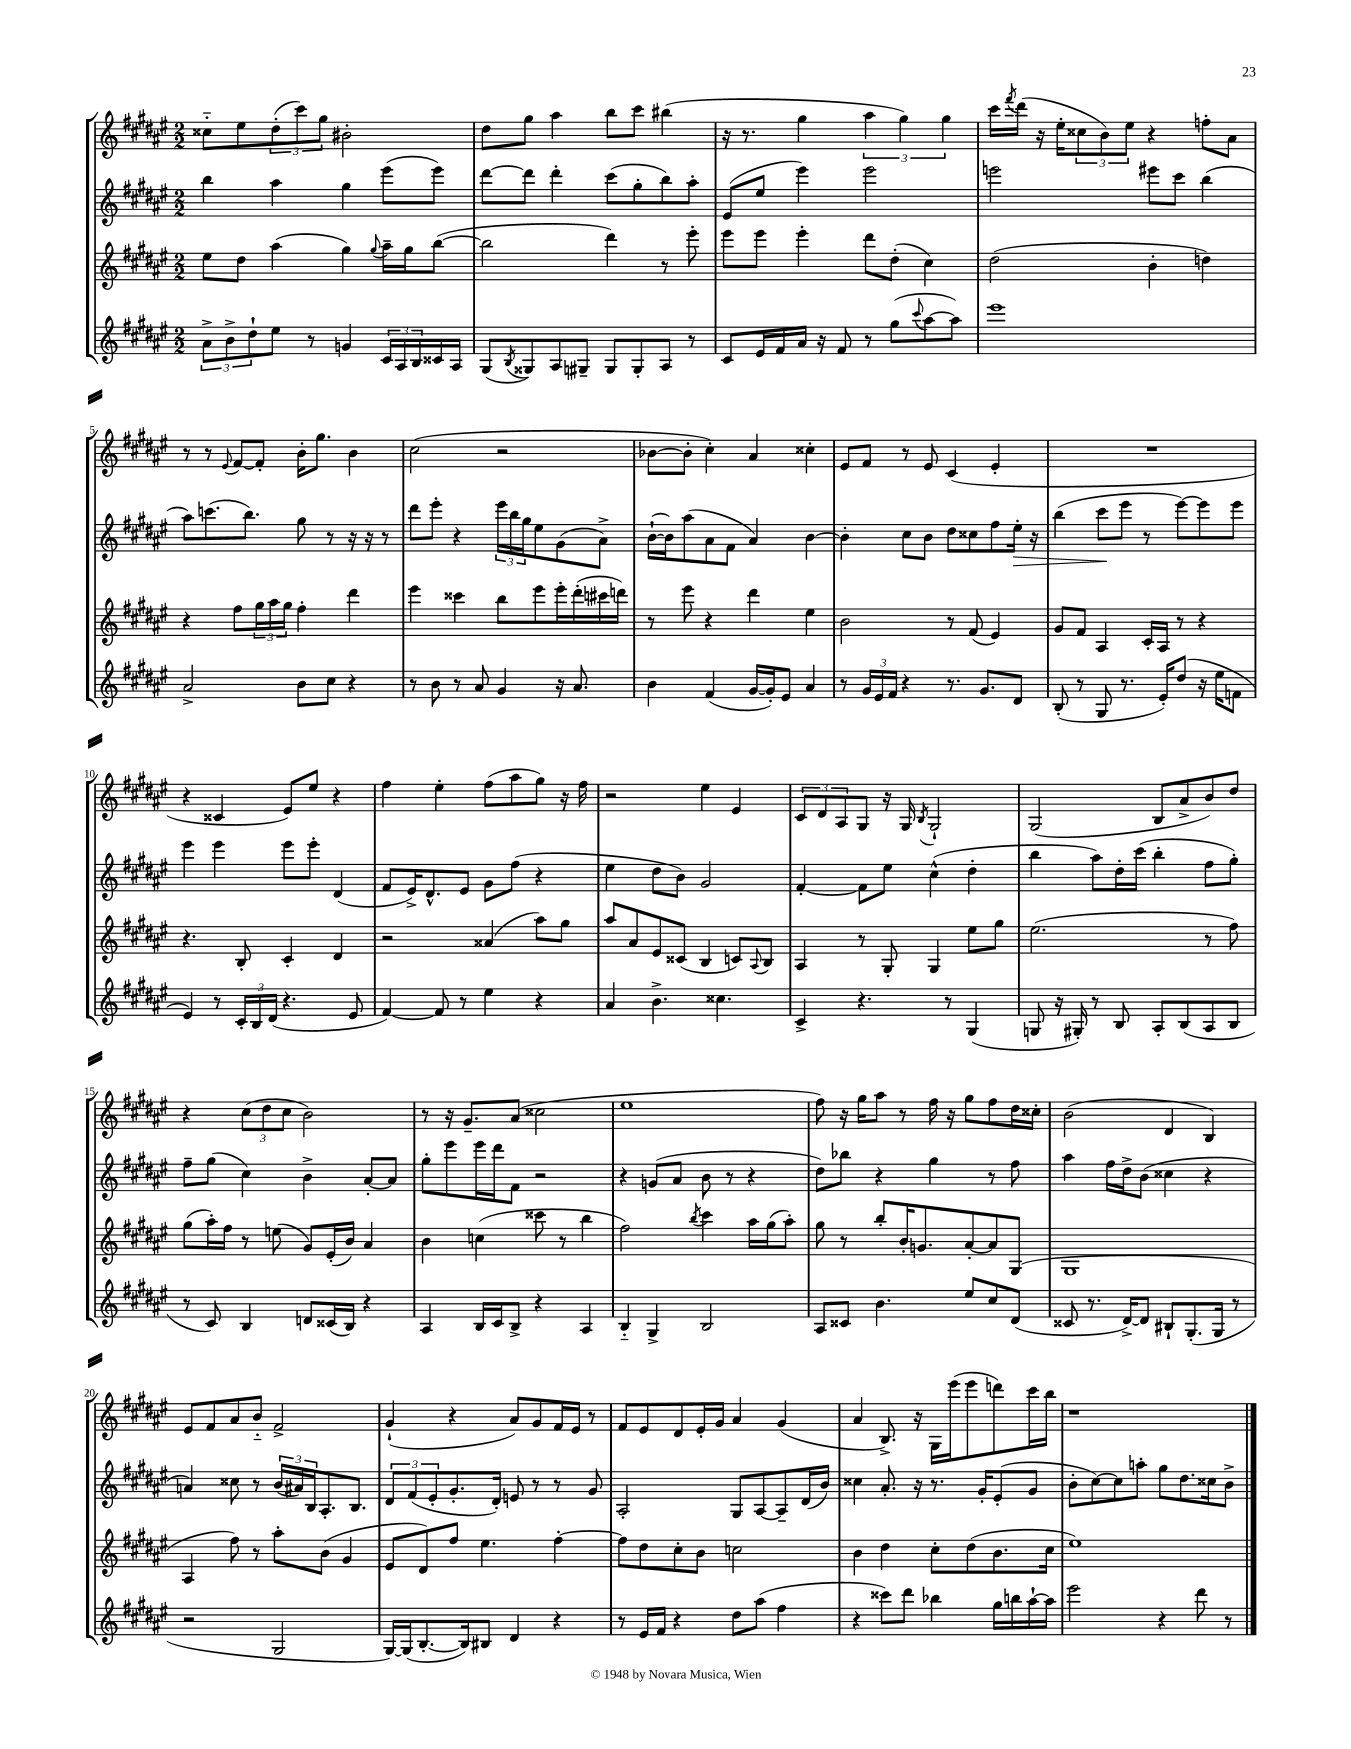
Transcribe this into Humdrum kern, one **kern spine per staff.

**kern	**kern	**kern	**kern
*staff4	*staff3	*staff2	*staff1
*clefG2	*clefG2	*clefG2	*clefG2
*k[f#c#g#d#a#e#]	*k[f#c#g#d#a#e#]	*k[f#c#g#d#a#e#]	*k[f#c#g#d#a#e#]
*M2/2	*M2/2	*M2/2	*M2/2
12a#^\L	8ee#\L	4bb\	8cc##'~\L
12b^\	.	.	.
.	8dd#\J	.	8ee#\
12dd#`\	.	.	.
8ee#\J	(4aa#\	4aa#\	(12dd#'\
.	.	.	12ccc#\)
8r	.	.	.
.	.	.	12gg#\J
4g/	4gg#\)	4gg#\	2b#'\
.	8qqgg#/	.	.
24c#/LL	16aa#~\LL	(8eee#\L	.
24A#/	.	.	.
.	16gg#\J	.	.
24B/	.	.	.
16c##/	([8bb\J	8eee#\J)	.
16A#/JJ	.	.	.
=	=	=	=
(8G#/L	2bb\]	[8ddd#\L	8dd#\L
8qB/	.	.	.
8G##/)	.	8ddd#\]J	8gg#\J
8A#/	.	4ddd#'\	4aa#\
8G#~/J	.	.	.
8G#/L	4ddd#\)	(8ccc#\L	8bb\L
8G#'/	.	8gg#'\	8ccc#\J
8A#/J	8r	8bb\)	(4bb#\
8r	8eee#'\	8aa#'\J	.
=	=	=	=
8c#/L	8eee#\L	(8e#/L	16r
.	.	.	8.r
16e#/L	8eee#\J	8ee#/J	.
16f#/	.	.	.
16a#/JJ	4eee#'\	4eee#\)	4gg#\
16r	.	.	.
8f#/	.	.	.
8r	8ddd#\L	2eee#\	6aa#\
(8gg#\L	(8dd#'\J	.	.
.	.	.	6gg#\)
8qqccc#/	.	.	.
[8aa#\	4cc#\)	.	.
.	.	.	6gg#\
8aa#\]J)	.	.	.
=	=	=	=
1eee#	(2dd#\	2eee\	16ccc#\LL
.	.	.	8qfff#/
.	.	.	(16ddd#\JJ
.	.	.	16r
.	.	.	16ee#'\LK
.	.	.	12cc##\
.	.	.	12b\)
.	.	.	12ee#\J
.	4b'\	8eee#\L	4r
.	.	8ccc#\J	.
.	4dd\)	(4bb\	8ff'\L
.	.	.	8a#\J
=	=	=	=
2a#^/	4r	8aa#\L)	8r
.	.	(8.ccc\	8r
.	.	.	8qqe#/
.	8ff#\L	.	[8f#/L
.	.	8.bb\J)	.
.	24gg#\L	.	8f#'/]J
.	24aa#\	.	.
.	24gg#\JJ	.	.
8b\L	4ff#'\	8gg#\	16b'\LK
.	.	.	8.gg#\J
8cc#\J	.	8r	.
4r	4ddd#\	16r	4b\
.	.	16r	.
.	.	8r	.
=	=	=	=
8r	4eee#\	8ddd#\L	(2cc#\
8b\	.	8eee#'\J	.
8r	4ccc##\	4r	.
8a#/	.	.	.
4g#/	8bb\L	24eee#\LL	2r
.	.	24bb\	.
.	.	24gg#\J	.
.	8eee#\	8ee#\	.
16r	16eee#'\L	(8g#\	.
8.a#/	(16ddd#'\	.	.
.	16ccc#\	8a#^\J)	.
.	16ddd\JJ)	.	.
=	=	=	=
4b\	8r	([16b`\LL	[8b-\L
.	.	16b\]J)	.
.	8eee#\	(8aa#\	8b-'\]J
(4f#/	4r	8a#\	4cc#'\)
.	.	8f#\J	.
[16g#/LL	4ddd#\	4a#/)	4a#/
16g#'/]J)	.	.	.
8e#/J	.	.	.
4a#/	4ee#\	[4b\	4cc##'\
=	=	=	=
8r	2b\	4b'\]	8e#/L
24g#/LL	.	.	8f#/J
24e#/	.	.	.
24f#/JJ	.	.	.
4r	.	8cc#\L	8r
.	.	8b\J	8e#/
8.r	8r	8dd#\L	(4c#/
.	(8f#/	8cc##\	.
8.g#/L	.	.	.
.	4e#/)	8ff#\	4e#'/
8d#/J	.	16ee#'\Jk	.
.	.	16r	.
=	=	=	=
(8B'/	8g#/L	(4bb\	1r
8r	8f#/J	.	.
8G#/	4A#/	8ccc#\L	.
8.r	.	8eee#\J	.
.	16c#'/LL	8r	.
16e#'/LK)	16A#/JJ	.	.
(8dd#/J	8r	[8eee#\L)	.
16r	4r	8eee#\]	.
16ee#\LK	.	.	.
8f\J	.	8eee#\J	.
=	=	=	=
4e#/)	4.r	4eee#\	4r
8r	.	4eee#\	4c##/
24c#'/LL	8B'/	.	.
24B/	.	.	.
(24d#/JJ	.	.	.
4.r	4c#'/	8eee#\L	8e#/L)
.	.	8eee#'\J	8ee#/J
.	4d#/	(4d#/	4r
8e#/	.	.	.
=	=	=	=
[4f#/)	2r	8f#/L	4ff#\
.	.	16e#^/K)	.
.	.	8.d#^^/	.
8f#/]	.	.	4ee#'\
8r	.	8e#/J	.
4ee#\	(4a##/	8g#\L	(8ff#\L
.	.	(8ff#\J	8aa#\
4r	8aa#\L)	4r	8gg#\J)
.	8gg#\J	.	16r
.	.	.	16ff#\
=	=	=	=
4a#/	8aa#/L	4ee#\	2r
.	8a#/	.	.
4.b^\	8e#/	8dd#\L	.
.	(8c##/J	8b\J)	.
.	4B/	2g#/	4ee#\
4.cc##\	.	.	.
.	8c/L)	.	4e#/
.	8qqA#/	.	.
.	8B/J	.	.
=	=	=	=
4c#^/	4A#/	[4f#'/	12c#/L
.	.	.	12d#/
.	.	.	12A#/
4.r	8r	8f#\]L	8G#/J
.	8G#'/	8ee#\J	16r
.	.	.	16G#/
.	.	.	8qB/
.	4G#/	(4cc#^^\	2G#`/
8r	.	.	.
(4G#/	8ee#\L	4dd#'\	.
.	8gg#\J	.	.
=	=	=	=
8G/	(2.ee#\	4bb\	(2G#/
16r	.	.	.
16G#'/)	.	.	.
8r	.	8aa#\L)	.
8B/	.	16dd#'\L	.
.	.	(16ccc#\JJ	.
8A#'/L	.	4bb'\	8B/L
(8B/	.	.	8a#^/
8A#/	8r	8ff#\L	8b/)
8B/J	8ff#\)	8gg#'\J)	8dd#/J
=	=	=	=
8r	(8gg#\L	8ff#~\L	4r
8c#/)	16aa#'\L)	(8gg#\J	.
.	16ff#\JJ	.	.
4B/	8r	4cc#\)	(12cc#\L
.	.	.	12dd#\
.	(8ee\	.	.
.	.	.	12cc#\J
8d/L	8g#/L)	4b^\	2b\)
(16c##/L	(16e#'/L	.	.
16B/JJ)	16b/JJ)	.	.
4r	4a#/	[8a#'/L	.
.	.	8a#/]J	.
=	=	=	=
4A#/	4b\	8gg#'\L	8r
.	.	8eee#\	16r
.	.	.	8.g#~/L
16B/LL	(4cc\	16eee#\L	.
16c#/J	.	16ddd#\J	.
8B^/J	.	8f#\J	(8a#/J
4r	8ccc##\	2r	2cc##\
.	8r	.	.
4A#/	4bb\	.	.
=	=	=	=
4B'~/	2ff#\)	4r	1ee#
4G#^/	.	(8g/L	.
.	.	8a#/J	.
.	8qbb/	.	.
2B/	4ccc#\	8b\	.
.	.	8r	.
.	16aa#\LL	4r	.
.	(16gg#\J	.	.
.	8aa#'\J)	.	.
=	=	=	=
8A#/L	8gg#\	8dd#\L)	8ff#\)
8c##/J	8r	8bb-\J	16r
.	.	.	16gg#\LK
4.b\	8bb'/L	4r	8aa#\J
.	16b'/K	.	8r
.	8.g/	.	.
.	.	4gg#\	16ff#\
.	.	.	16r
8ee#/L	[8a#'/	.	8gg#\L
8cc#/	8a#/]	8r	8ff#\
(8d#/J	(8G#/J	8ff#\	16dd#\L
.	.	.	16cc##'\JJ
=	=	=	=
8c##/	1G#	4aa#\	(2b\
8.r	.	.	.
.	.	16ff#\LL	.
[16d#^/LK)	.	16dd#^\J	.
8d#/]J	.	(8b\J	.
8B#`/L	.	4cc##\	4d#/
(8.G#'/	.	.	.
.	.	4r	4B/)
16G#/Jk	.	.	.
8r	.	.	.
=	=	=	=
2r	4A#/	4a/)	8e#/L
.	.	.	8f#/
.	8ff#\)	8cc##\	8a#/
.	8r	8r	8b'~/J
2G#/	8aa#'\L	(24b/LL	2f#^/
.	.	24a#/)	.
.	.	24B/J	.
.	(8b\J	8.A#'/	.
.	4g#/	.	.
.	.	8.B/J	.
=	=	=	=
[16G#/LL)	8e#/L	12d#/L	(4g#`/
(16G#/]J	.	.	.
.	.	(12f#/	.
[8.B'/	8d#/)	.	.
.	.	12e#'/	.
.	8ff#/J	8.g#'/	4r
16B/]k)	.	.	.
8B#/J	4.ee#\	.	.
.	.	16d#'/Jk)	.
4d#/	.	8e/	8a#/L)
.	.	8r	8g#/
4r	[4ff#'\	8r	16f#/L
.	.	.	16e#/JJ
.	.	8g#/	8r
=	=	=	=
8r	8ff#\]L	2A#'/	8f#/L
16e#/LL	8dd#\	.	8e#/
16f#/JJ	.	.	.
4r	8cc#'\	.	8d#/
.	8b\J	.	16e#'/L
.	.	.	16g#/JJ
8dd#\L	2cc\	8G#/L	4a#/
(8aa#\J	.	[8A#/	.
4ff#\	.	8A#~/]	(4g#/
.	.	(16d#/L	.
.	.	16b/JJ)	.
=	=	=	=
4r	4b\	4cc##\	4a#/
8ccc##\L)	4dd#\	8.a#'/	8.B^/)
8ddd#\J	.	.	.
.	.	16r	16r
4bb-\	8cc#'\L	8.r	16G#\LL
.	.	.	(16eee#\J
.	(8dd#\	.	8eee#\
.	.	16g#'/LK	.
16gg#\LL	8.b\	(8e#'/	8ddd\)
16bb\	.	.	.
[16aa#`\	.	8g#/J	16ccc#\L
16aa#\]JJ	16cc#\Jk	.	16bb\JJ
=	=	=	=
2eee#\	1ee#)	8b'\L	1r
.	.	[8cc#\)	.
.	.	8cc#\]	.
.	.	8aa'\J	.
4r	.	8gg#\L	.
.	.	8.dd#\	.
8ddd#\	.	.	.
.	.	16cc##\k	.
8r	.	8b^\J	.
==	==	==	==
*-	*-	*-	*-
